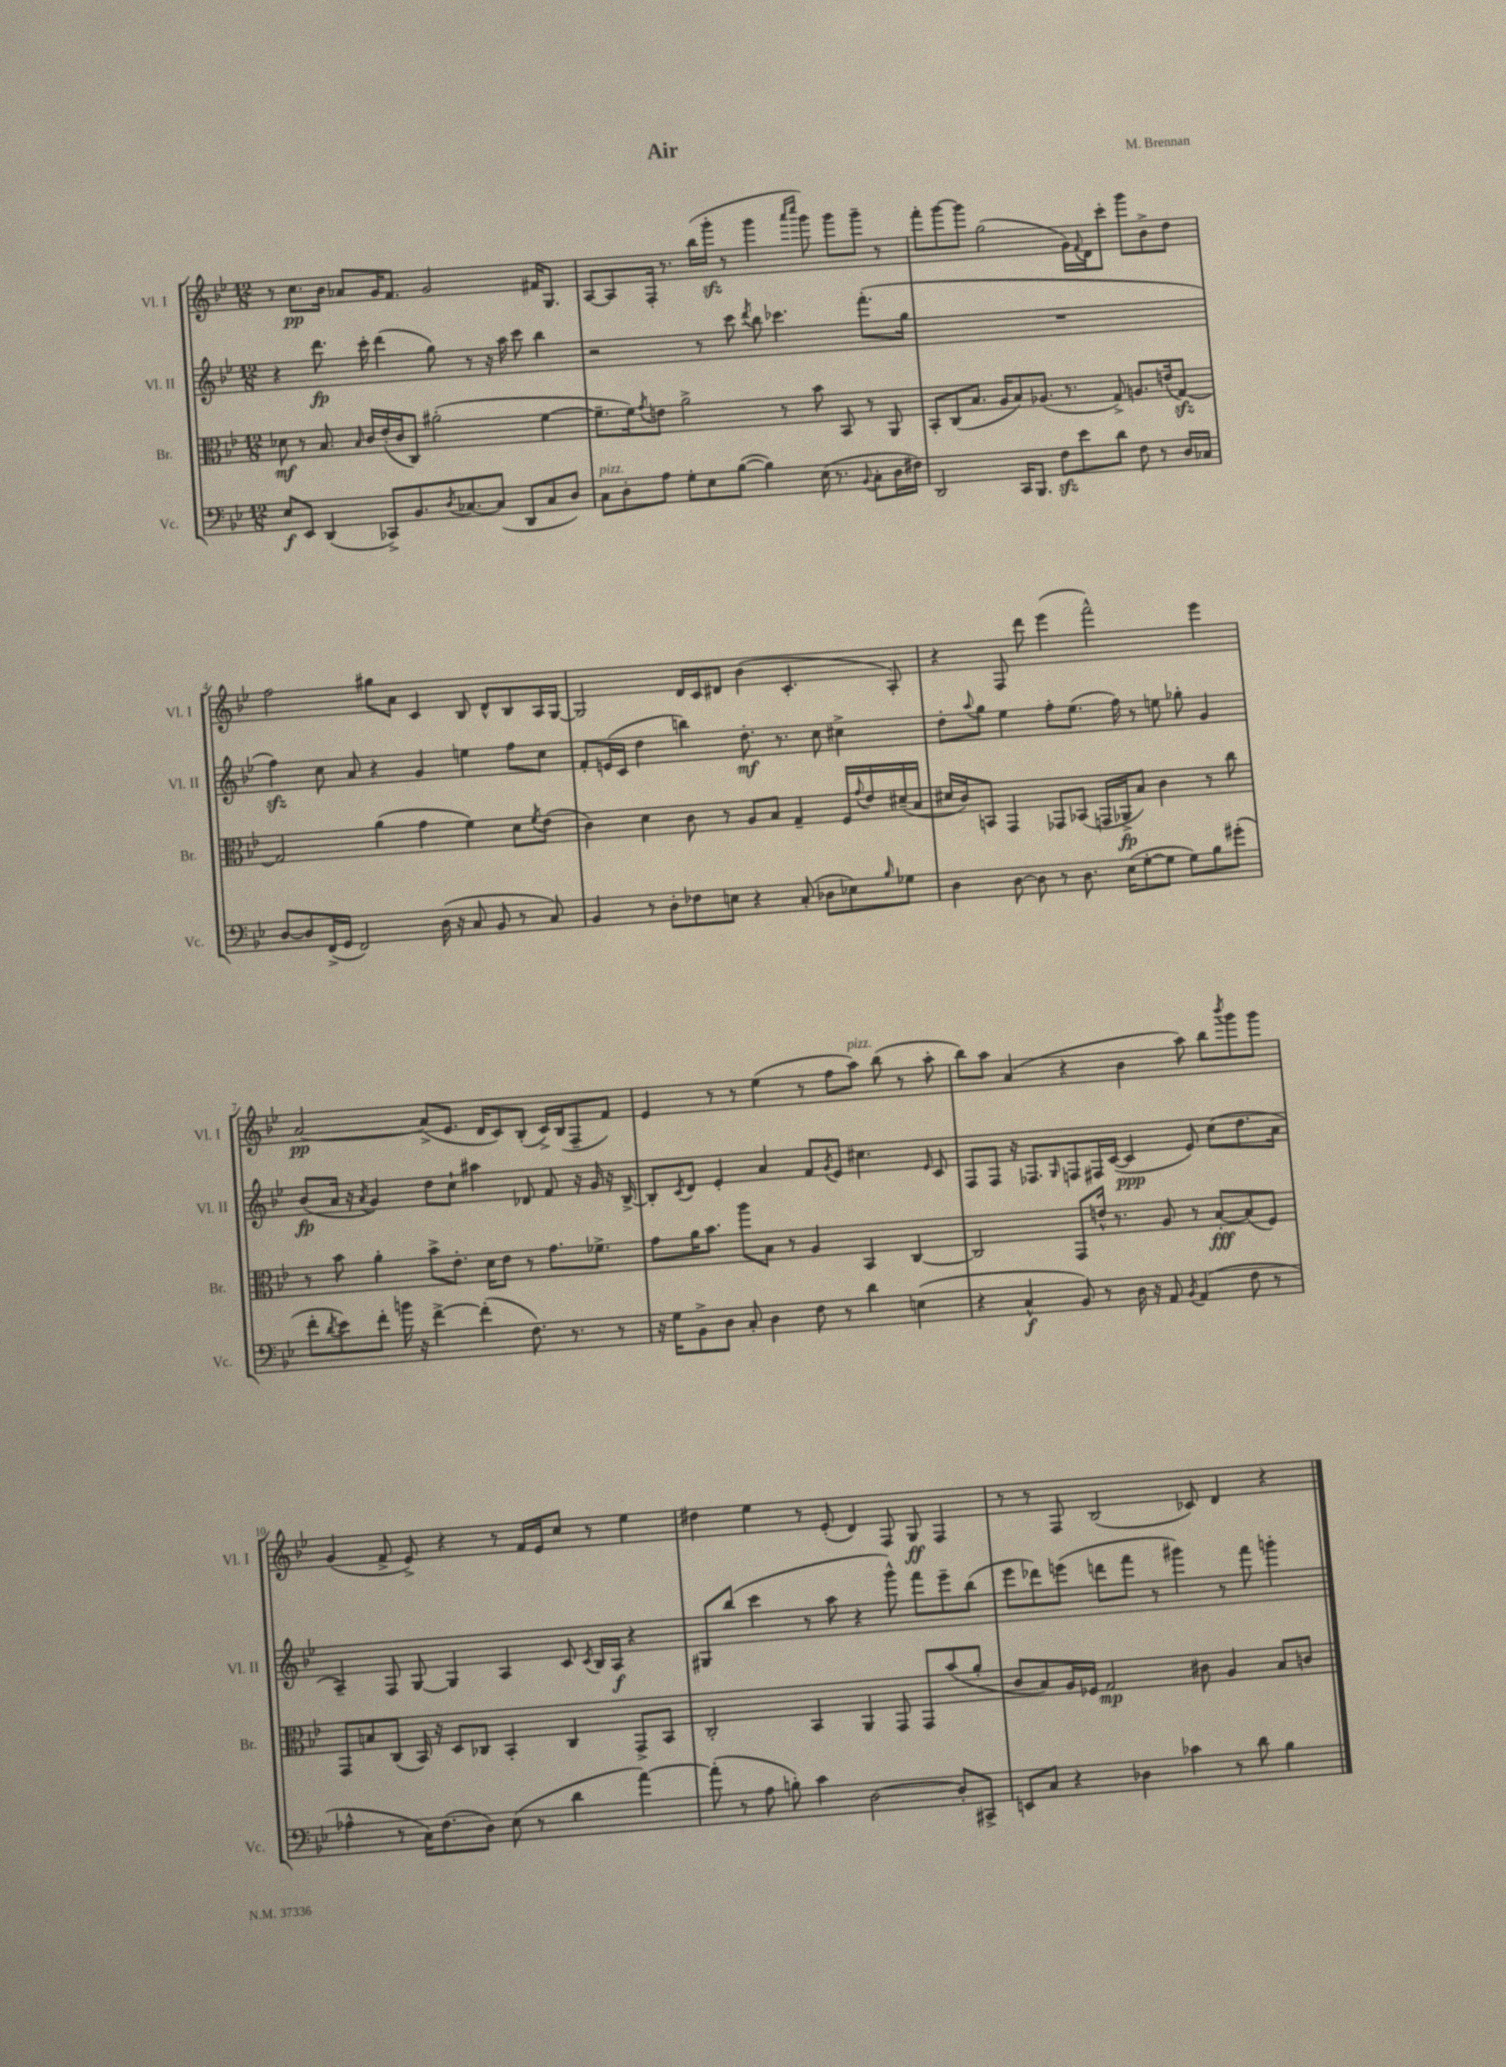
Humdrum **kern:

**kern	**kern	**kern	**kern
*staff4	*staff3	*staff2	*staff1
*clefF4	*clefC3	*clefG2	*clefG2
*k[b-e-]	*k[b-e-]	*k[b-e-]	*k[b-e-]
*M12/8	*M12/8	*M12/8	*M12/8
8E-/L	8d-\	4r	8r
8EE-/J	8r	.	8.cc\L
(4DD/	8.B-/	8.ddd\	.
.	.	.	16b-\Jk
.	.	.	8a-/L
.	16qqB-/	.	.
.	16c/LL	16ccc'\	.
8CC-^/L)	(16e-'/	(4ddd\	16g/K
.	16c/J	.	8.f/J
8.BB-/	8C/J)	.	.
.	(2a#'\	8gg\)	2g/
8qD/	.	.	.
[8.C-/	.	.	.
.	.	8r	.
(8C-/]J	.	16r	.
.	.	16aa\	.
8DD/L	.	8ccc\	.
8C-/	[4f\	4bb-\	16f#/LK
.	.	.	8.G/J
8D/J)	.	.	.
=	=	=	=
8C\L	8.f~\]L	2r	[8A/L
8D'\	.	.	8A/]
.	16f\k)	.	.
.	8qg/	.	.
8A\J	8e\J	.	16F'/Jk
.	.	.	8.r
8G'\L	2a^\	.	.
8E-\	.	8r	(16bb-\LL
.	.	.	16ggg'\JJ
([8B-\J	.	8ccc\	8r
.	.	8qddd/	.
4B-\])	.	8bb-\	4ggg\
.	8r	4.ccc-\	.
.	.	.	16qqaaa/LL
.	.	.	16qqcccc/JJ
(16E-\	8b-\	.	8ggg\)
8.r	.	.	.
.	8BB-/	.	8ggg\L
8qqBB-/	.	.	.
8C'\L	8r	(8.fff'\L	8ggg~\J
16D\L	8AA/	.	8r
16F#\JJ)	.	16gg\Jk	.
=	=	=	=
2DD/	8BB-'/L	1.r	8fff'\L
.	(8C/	.	[8ggg\
.	8.B-/J	.	8ggg\]J
.	.	.	(2gg\
.	16A/LK	.	.
16CC/LK	8B-/)	.	.
8.BBB-/J	.	.	.
.	(8.A-/J	.	.
8F\L	.	.	.
.	8.r	.	.
8e-\	.	.	16g\LL)
.	.	.	8qqf/
.	.	.	16d\J
8d\J	8G^/)	.	8ccc'\J
8F\	8.A/L	.	8ggg\L
8r	.	.	8b-^\
.	(16e/k	.	.
16D/LL	[8G/J)	.	8dd\J
16C-/JJ	.	.	.
=	=	=	=
[8D/L	2G/]	4ff\)	2ff\
8D/]	.	.	.
(16FF^/L	.	8cc\	.
16GG/JJ	.	.	.
2FF/)	.	8a/	.
.	(4a\	4r	8gg#\L
.	.	.	8a\J
.	4g\	4g/	4c/
(16D\	.	.	.
16r	.	.	.
8C/	4f\)	4ee\	8B-/
8BB-/	.	.	8d^^/L
8r	8d\L	8ff\L	8B-/
.	8qf/	.	.
8C/)	(8e-\J	8cc\J	16A/L
.	.	.	[16G/JJ
=	=	=	=
4BB-/	4c\)	8f'/L	2G/]
.	.	(16e/L	.
.	.	16c/JJ	.
8r	4d\	4dd\	.
8D'\L	.	.	.
8F-\	8c\	4bb\)	16d/LL
.	.	.	16c/J
8E\J	8r	.	8d#/J
4r	8A/L	8.dd'\	(4b-\
.	8B-/J	.	.
.	.	8.r	.
(8C'/	4G~/	.	4.c'/
8D-\L	.	8cc\	.
8E-\)	16F/LL	4cc#^\	.
.	8qqg/	.	.
.	16e-/	.	.
16qqB-/	.	.	.
8G-\J	(16d#~/	.	8A'/)
.	16B-/JJ	.	.
=	=	=	=
4D\	16d#/LL	8dd'\L	4r
.	16c/J)	.	.
.	.	8qqaa/	.
.	8BB/J	8gg\J	.
[8D\	4GG/	4ee-\	8F/
8D\]	.	.	8ddd\
8r	8GG-/L	8ff'\L	(4eee-\
8.D\	(8BB-/J	(8.ee-\J	.
.	16GG/LL	.	2fff^^\)
(16E-\LK	16AA-^/J	16ff\)	.
[8G'\	8B-/J)	8r	.
8G\]J	4c\	8ee\	.
8G\L)	.	8gg-'\	.
8B-\	8r	4g/	4eee-\
(8g#'\J	8cc\	.	.
=	=	=	=
8f'\L	8r	(8b-/L	[2a/
8qd/	.	.	.
8e-\)	8b-\	16a/Jk	.
.	.	16r	.
.	.	8qa/	.
8f'\J	4a'\	4g/)	.
16b\	.	.	.
16r	.	.	.
[4f^\	8b-^\L	8dd\L	(8a^/]L
.	8.e-'\J	8cc`\J	8.e-/J
(4f'\]	.	4aa#\	.
.	16d\LK	.	16d/LK
.	8e-\J	.	8c/)
8.F\)	8r	8d-/	(8B-'/J
.	8.g\L	8f/	16c^/LL)
8.r	.	.	(16B-/J
.	.	16r	8F~/
.	8.f-^\J	16g/	.
8r	.	16r	8f/J)
.	.	[16B-^/	.
=	=	=	=
16r	8g\L	8B-'/]L	4e-/
16G\LK	.	.	.
.	.	8qc/	.
8BB-^\	16a\K	8d/J	.
.	8.b-\J	.	.
8D\J	.	4e-'/	8r
8C'/	8aa\L	.	8r
4D\	8B-\J	4a/	(4ee-\
.	8r	.	.
8F\	4A/	8f/L	8r
.	.	8qg/	.
8r	.	8e-/J	8ff\L
4d\	4BB-/	4.cc#\	8aa\J)
.	.	.	(8bb-\
(4E\	[4C/	.	8r
.	.	16qqe-/	.
.	.	8c/	8aa'\
=	=	=	=
4r	2C/]	8F/L	8bb-\L)
.	.	8F/J	8aa\J
4C^^/	.	16r	(4a/
.	.	8.F-/L	.
.	.	16qqG/	.
8BB-/)	8GG/L	8F/	4r
8r	16e^^/Jk	16F#/L	.
.	8.r	([16c/JJ	.
16D\	.	4c/]	4b-\
16r	.	.	.
8AA/	8A/	.	.
8qBB-/	.	.	.
(4AA/	8r	8e-/)	8aa\)
.	[8B-'/L	(8cc\L	8bb-\L
.	.	.	8qbbb-/
8F\	(8B-/]	8.dd\	8ggg\
8r	8F/J)	.	8ggg\J
.	.	16a\Jk	.
=	=	=	=
4A-^^\	8GG/L	4A~/)	(4g/
.	8B/	.	.
8r	(8C/J	8F/	8f^/
16C\LK)	16BB-/)	[8G/	8e-^/)
(8.F\	16r	.	.
.	8D/L	4G/]	4r
8D\J)	8C-/J	.	.
(8E-\	4BB-'/	4A/	8r
8r	.	.	16f/LL
.	.	.	16e-/J
4d\	4C-/	8c/	8cc/J
.	.	8qc/	.
.	.	16B-/LL	8r
.	.	16A/JJ	.
[4a\)	8GG^/L	4r	4ee-\
.	8BB-/J	.	.
=	=	=	=
(8a'\]	2C'/	8G#/L	4dd#\
8r	.	(8bb-/J	.
8A\	.	4ccc\	4ee-\
8B'\)	.	.	.
4c\	4BB-/	8r	8r
.	.	8aa\	(8e-'/
[2D\	4AA/	4r	4d/)
.	8GG/	8ggg^^\)	8F/
.	8GG/L	8fff\L	8G/
8D'/]L	(8b-/	8eee-~\	4F/
8CC#^/J	8a'/J	(8bb-\J	.
=	=	=	=
8EE/L	8c/L	8eee-\L	8r
8C/J	8B-/)	8ddd-\)	8r
4r	16A/L	(8eee\J	8F/
.	16F-/JJ	.	.
.	2G/	8ddd\L	(2B-/
4D-\	.	8fff\J	.
.	.	8r	.
4c-\	.	4ggg#\)	.
.	8c#\	.	8c-/)
8r	4A/	8r	4d/
8d\	.	8fff\	.
4B-\	8B-/L	4ggg'\	4r
.	8c/J	.	.
==	==	==	==
*-	*-	*-	*-
